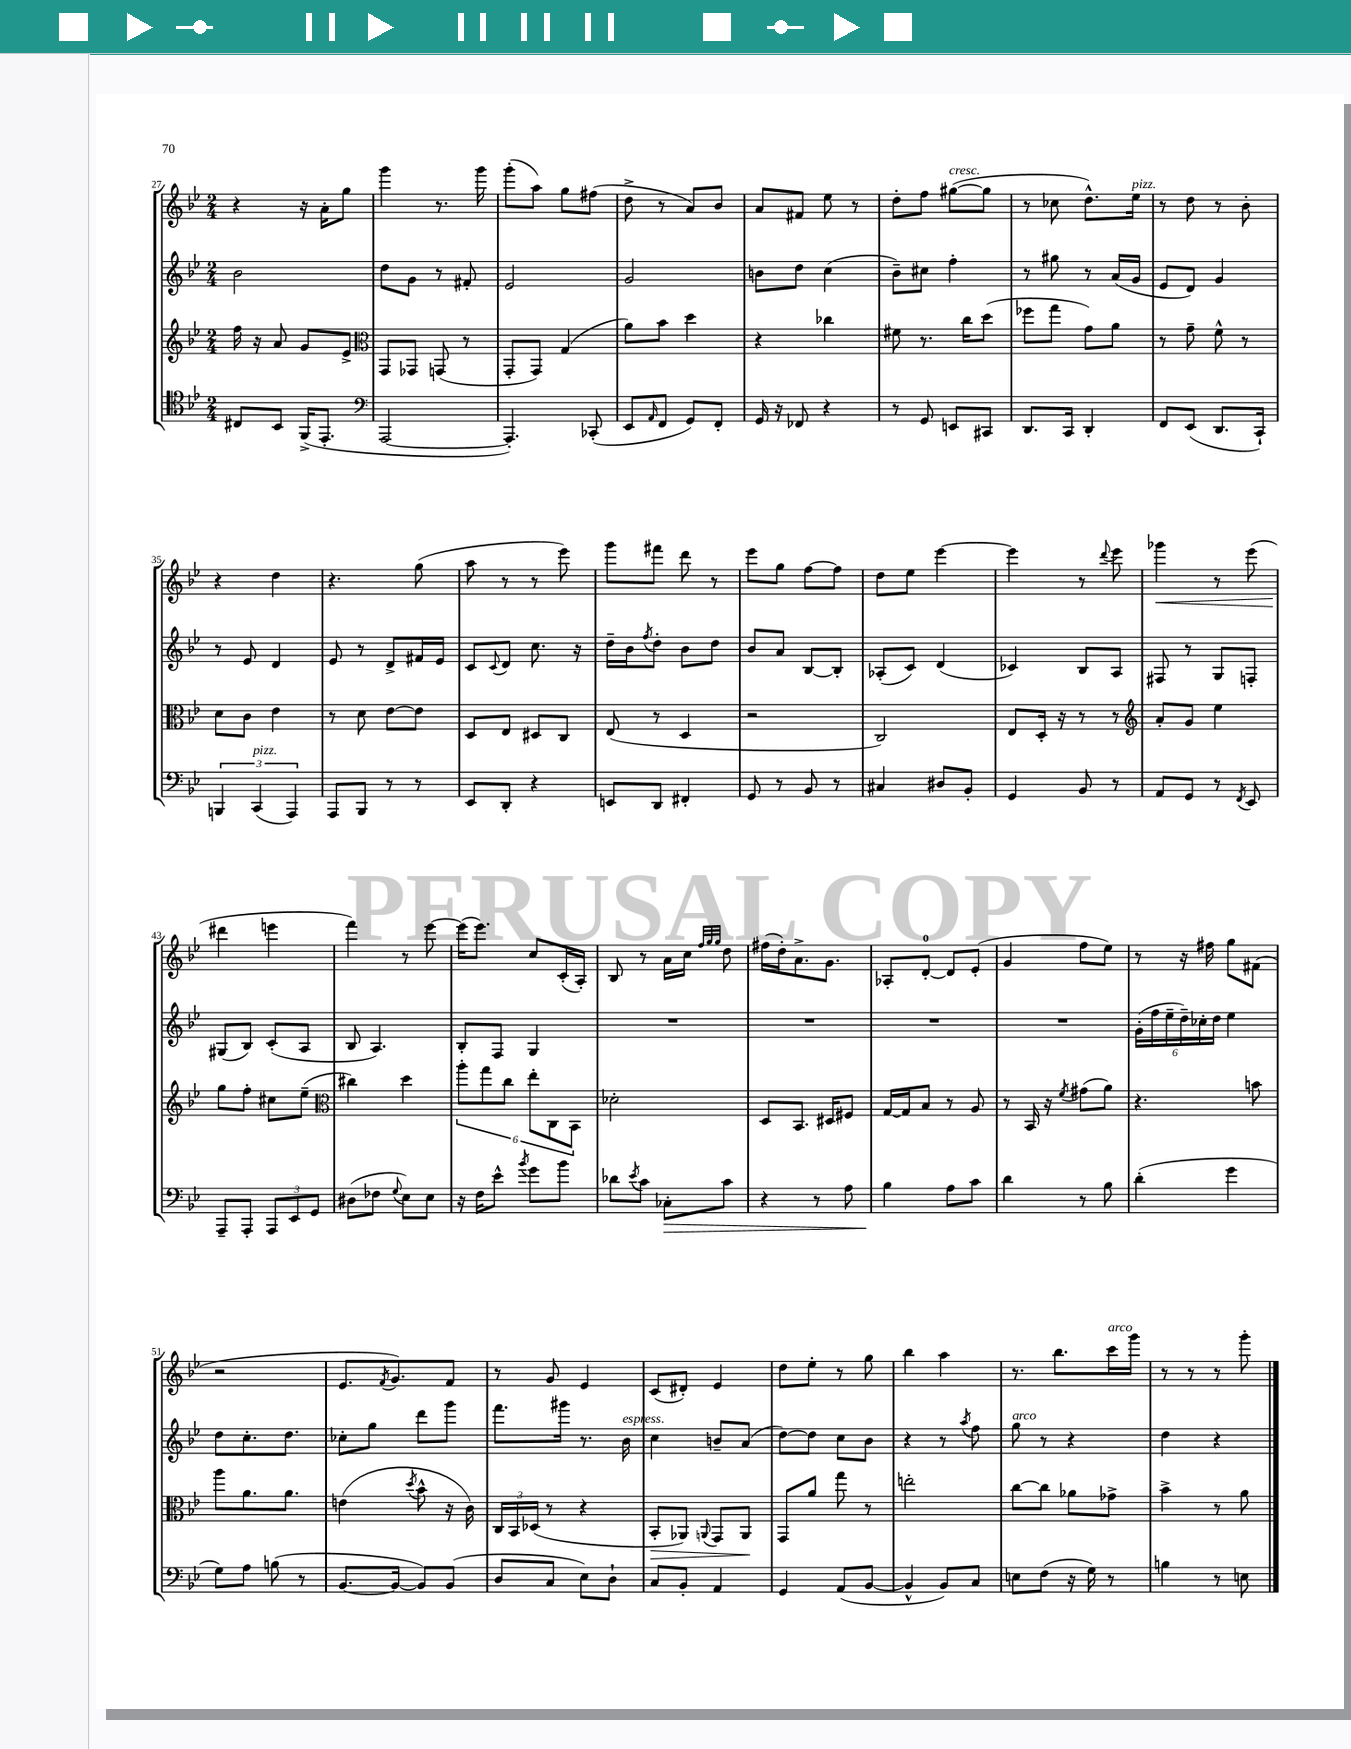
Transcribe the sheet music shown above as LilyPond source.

<<
\new StaffGroup <<
\new Staff = "s0" {
    \clef treble \key bes \major \numericTimeSignature \time 2/4
    r4 r16 a'16-. g''8 |
    g'''4 r8. g'''16 |
    g'''8-.( a''8) g''8 fis''8( |
    d''8-> r8 a'8) bes'8 |
    a'8 fis'8 ees''8 r8 |
    d''8-. f''8 gis''8~^\markup { \italic "cresc." }( gis''8 |
    r8 ces''8 d''8.-^) ees''16^\markup { \italic "pizz." } |
    r8 d''8 r8 bes'8-. |
    r4 d''4 |
    r4. g''8( |
    a''8 r8 r8 ees'''8) |
    g'''8 fis'''8 d'''8 r8 |
    ees'''8 g''8 f''8~ f''8 |
    d''8 ees''8 ees'''4~ |
    ees'''4 r8 \appoggiatura { d'''8 } ees'''8 |
    ges'''4\< r8 ees'''8( |
    dis'''4\! e'''4 |
    f'''4) r8 ees'''8~ |
    ees'''16( ees'''8.) c''8 c'16-.( a16-.) |
    bes8 r8 a'16 c''16 \grace { f''32 g''32 g''32 } d''8 |
    fis''16( d''16-.) a'8.-> g'8. |
    aes8-. d'8-0~-. d'8 ees'8-.( |
    g'4 f''8 ees''8) |
    r8 r16 fis''16 g''8 fis'8( |
    r2 |
    ees'8. \acciaccatura { f'8 } g'8.) f'8 |
    r8 g'8 ees'4 |
    c'8( dis'8-.) ees'4 |
    d''8 ees''8-. r8 g''8 |
    bes''4 a''4 |
    r8. bes''8. c'''16^\markup { \italic "arco" } g'''16 |
    r8 r8 r8 g'''8-. \bar "|." |
}
\new Staff = "s1" {
    \clef treble \key bes \major \numericTimeSignature \time 2/4
    bes'2 |
    d''8 g'8 r8 fis'8-. |
    ees'2 |
    g'2 |
    b'8 d''8 c''4( |
    bes'8--) cis''8 f''4-. |
    r8 gis''8 r8 a'16( g'16 |
    ees'8 d'8) g'4 |
    r8 ees'8 d'4 |
    ees'8 r8 d'8-> fis'16 ees'16 |
    c'8 \appoggiatura { c'8 } d'8 c''8. r16 |
    d''16-- bes'16 \acciaccatura { f''8 } d''8-. bes'8 d''8 |
    bes'8 a'8 bes8~ bes8-. |
    aes8-.( c'8) d'4( |
    ces'4) bes8 a8 |
    fis8 r8 g8 f8-. |
    gis8( bes8) c'8-.( a8 |
    bes8 a4.) |
    bes8-. f8 g4 |
    R2 |
    R2 |
    R2 |
    R2 |
    \tuplet 6/4 { g'16-.( f''16 ees''16-- d''16--) ces''16-. d''16 } ees''4 |
    d''8 c''8.-. d''8. |
    ces''8-. g''8 d'''8 g'''8 |
    f'''8. gis'''16 r8. bes'16^\markup { \italic "espress." } |
    c''4 b'8-- a'8( |
    d''8~) d''8 c''8 bes'8 |
    r4 r8 \acciaccatura { a''8 } f''8 |
    g''8^\markup { \italic "arco" } r8 r4 |
    d''4 r4 \bar "|." |
}
\new Staff = "s2" {
    \clef treble \key bes \major \numericTimeSignature \time 2/4
    f''16 r16 a'8 g'8 ees'8-> |
    \clef alto g,8 ges,8 g,8( r8 |
    g,8-. g,8) g4( |
    a'8) bes'8 d''4 |
    r4 ces''4 |
    fis'8 r8. c''16 d''8( |
    fes''8 g''8 g'8) a'8 |
    r8 g'8-- f'8-^ r8 |
    d'8 c'8 ees'4 |
    r8 d'8 ees'8~ ees'8 |
    d8 ees8 dis8 c8 |
    ees8( r8 d4 |
    r2 |
    c2) |
    ees8 d16-. r16 r8 r8 |
    \clef treble a'8-. g'8 ees''4 |
    g''8 f''8-. cis''8 ees''8--( |
    \clef alto cis''4) d''4 |
    \tuplet 6/4 { a''8-. g''8 c''8 ees''8-. c8 bes,8 } |
    des'2-. |
    d8 bes,8. dis16 fis8 |
    g16~ g16 bes8 r8 a8 |
    r8 bes,16 r16 \acciaccatura { f'8 } gis'8( a'8) |
    r4. b'8 |
    a''8 a'8. a'8. |
    e'4( \acciaccatura { d''8 } bes'8-^ r16 c'16) |
    \tuplet 3/2 { c16 bes,16 des16( } r8 r4 |
    bes,8-.\> aes,8) \appoggiatura { a,8 } g,8 a,8\! |
    g,8 a'8 g''8 r8 |
    e''2-. |
    c''8~ c''8 aes'8 ges'8-> |
    bes'4-> r8 a'8 \bar "|." |
}
\new Staff = "s3" {
    \clef tenor \key bes \major \numericTimeSignature \time 2/4
    cis8 bes,8 f,16->( ees,8.-. |
    \clef bass a,,2~ |
    a,,4.-.) ces,8-.( |
    ees,8 \grace { a,16 } f,8 g,8) f,8-. |
    g,16 r16 fes,8 r4 |
    r8 g,8 e,8 cis,8 |
    d,8. c,16 d,4-. |
    f,8 ees,8( d,8. c,16-!) |
    \tuplet 3/2 { b,,4 c,4^\markup { \italic "pizz." }( a,,4) } |
    a,,8 bes,,8 r8 r8 |
    ees,8 d,8-. r4 |
    e,8 d,8 fis,4-. |
    g,8 r8 bes,8 r8 |
    cis4 dis8 bes,8-. |
    g,4 bes,8 r8 |
    a,8 g,8 r8 \acciaccatura { f,8 } ees,8 |
    a,,8-- a,,8-. \tuplet 3/2 { a,,8 ees,8 g,8 } |
    dis8( fes8 \appoggiatura { g8 } ees8) ees8 |
    r16 f16 ees'8-^ \acciaccatura { bes'8 } g'8 bes'8 |
    des'8 \acciaccatura { ees'8 } c'8 ces8-.\> c'8 |
    r4 r8 a8 |
    bes4\! a8 c'8 |
    d'4 r8 bes8 |
    d'4-.( g'4 |
    g8) a8 b8( r8 |
    bes,8.~ bes,16~ bes,8) bes,8( |
    d8 c8 ees8) d8-! |
    c8 bes,8-. a,4 |
    g,4 a,8( bes,8~ |
    bes,4-^ bes,8) c8 |
    e8 f8( r16 g16) r8 |
    b4 r8 e8 \bar "|." |
}
>>
>>
\layout { \context { \Score currentBarNumber = #27 } }
